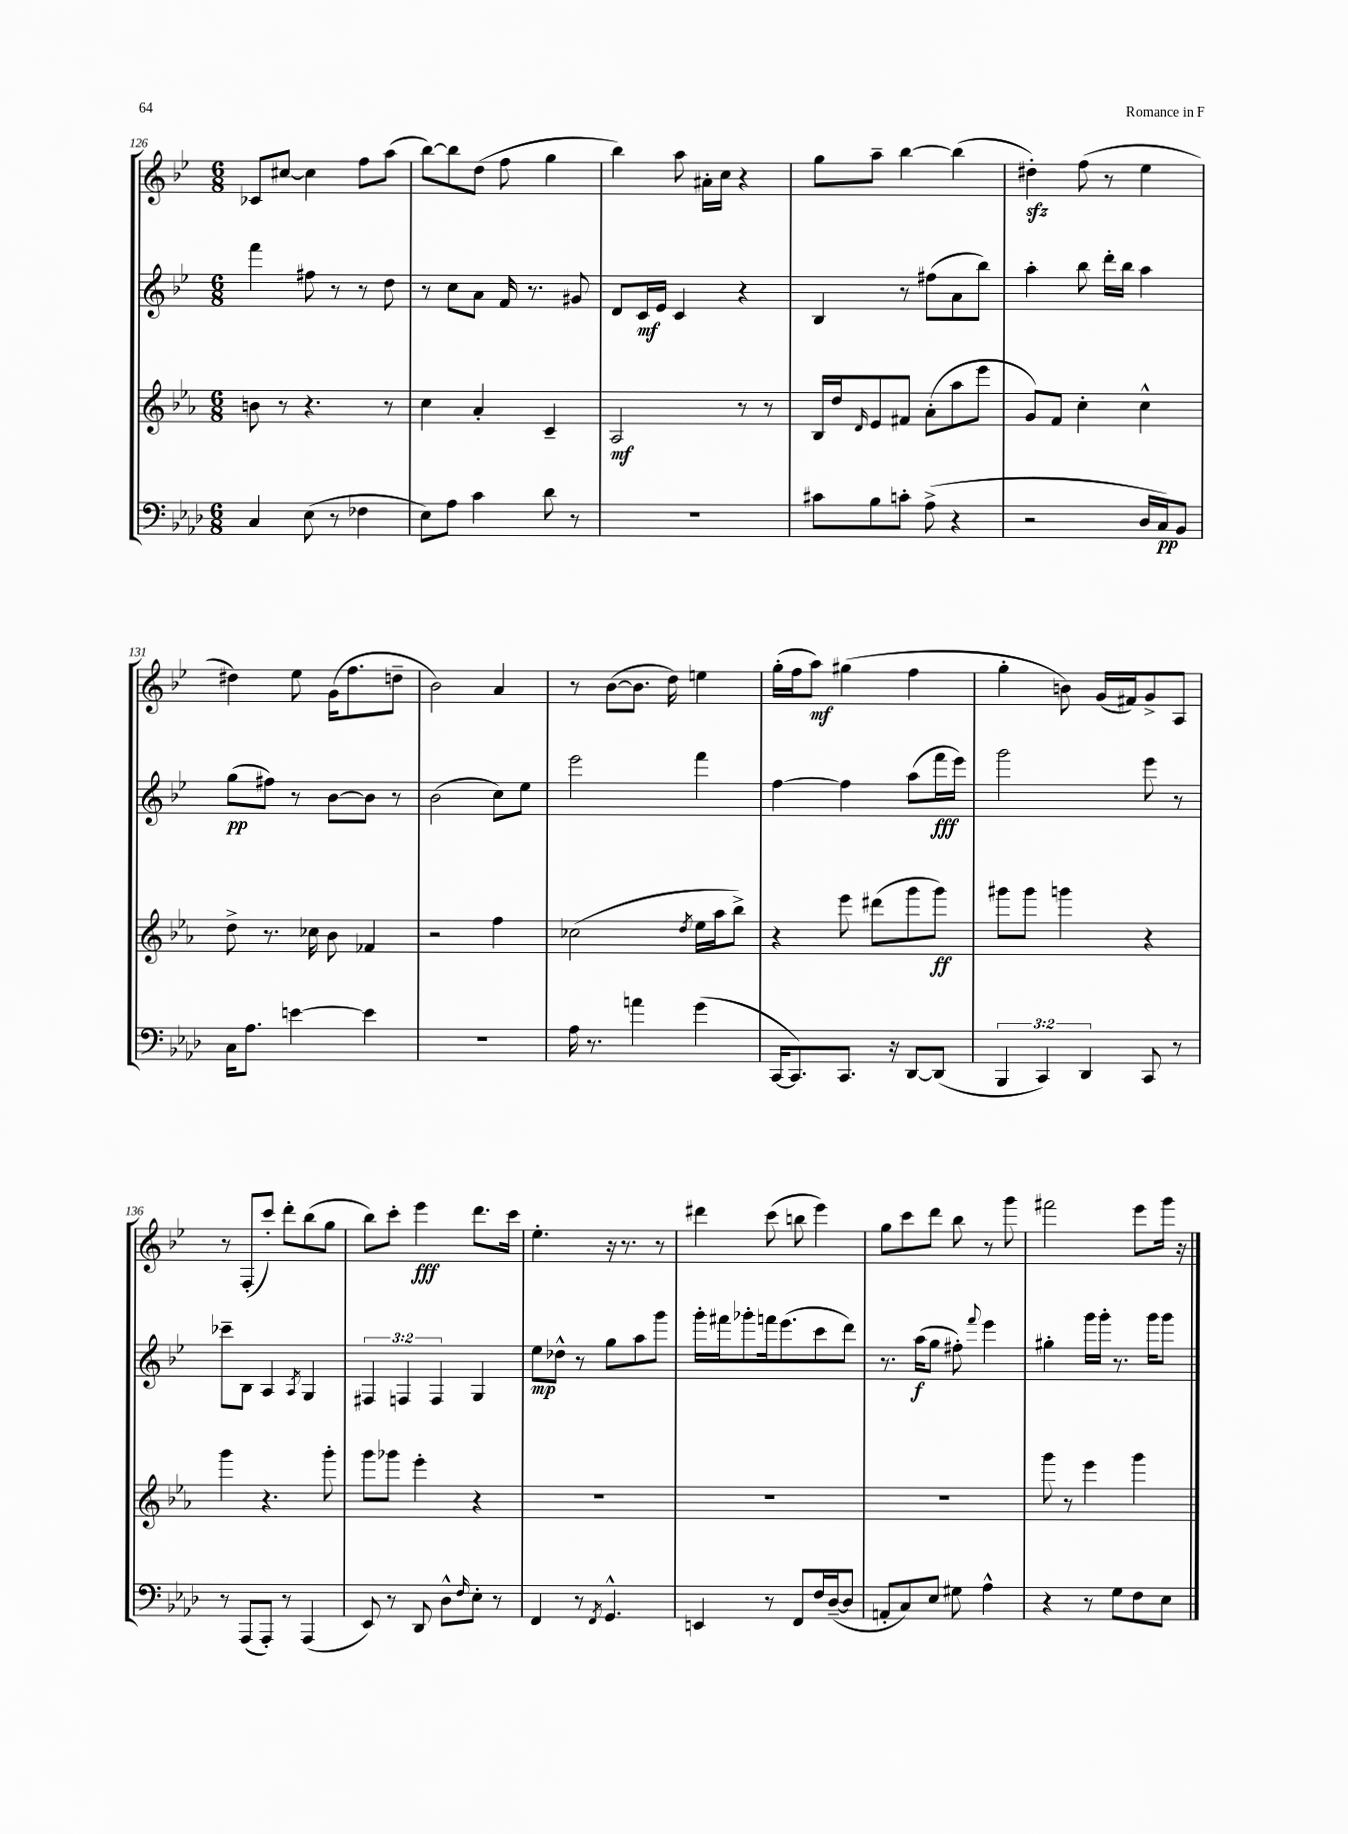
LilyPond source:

<<
\new StaffGroup <<
\new Staff = "s0" {
    \clef treble \key bes \major \numericTimeSignature \time 6/8
    ces'8 cis''8~ cis''4 f''8 a''8( |
    bes''8~) bes''8 d''8( f''8 g''4 |
    bes''4) a''8 ais'16-. c''16 r4 |
    g''8 a''8-- bes''4~ bes''4( |
    dis''4-.\sfz) f''8( r8 ees''4 |
    dis''4) ees''8 g'16( f''8. d''8-- |
    bes'2) a'4 |
    r8 bes'8~( bes'8. d''16) e''4 |
    g''16-.( f''16 a''8\mf) gis''4( f''4 |
    g''4-. b'8) g'16( fis'16) g'8-> a8 |
    r8 f8-.( c'''8-.) d'''8-. bes''8( g''8 |
    bes''8) c'''8-. ees'''4\fff d'''8. c'''16 |
    ees''4.-. r16 r8. r8 |
    dis'''4 c'''8( b''8 ees'''4) |
    g''8 c'''8 d'''8 bes''8 r8 g'''8 |
    fis'''2 ees'''8 g'''16 r16 \bar "|." |
}
\new Staff = "s1" {
    \clef treble \key bes \major \numericTimeSignature \time 6/8 \override Staff.TupletNumber.text = #tuplet-number::calc-fraction-text
    f'''4 fis''8 r8 r8 d''8 |
    r8 c''8 a'8 f'16 r8. gis'8 |
    d'8 c'16\mf ees'16 c'4 r4 |
    bes4 r8 fis''8( a'8 bes''8) |
    a''4-. bes''8 d'''16-. bes''16 a''4 |
    g''8\pp( fis''8) r8 bes'8~ bes'8 r8 |
    bes'2( c''8) ees''8 |
    ees'''2 f'''4 |
    f''4~ f''4 a''8( f'''16\fff ees'''16) |
    g'''2 ees'''8 r8 |
    ces'''8-- bes8 a4 \acciaccatura { a8 } g4 |
    \tuplet 3/2 { fis4 f4 f4 } g4 |
    ees''8\mp des''8-^ r8 g''8 a''8 g'''8 |
    g'''16-. fis'''16 ges'''8-. f'''16 ees'''8.( c'''8 d'''8) |
    r8. a''16\f( g''8 fis''8-.) \appoggiatura { f'''8 } ees'''4 |
    gis''4-. g'''16 g'''16-. r8. g'''16 g'''8 \bar "|." |
}
\new Staff = "s2" {
    \clef treble \key ees \major \numericTimeSignature \time 6/8
    b'8 r8 r4. r8 |
    c''4 aes'4-. c'4-- |
    aes2\mf r8 r8 |
    bes16 d''16 \grace { d'16 } ees'8 fis'8 aes'8-.( aes''8 ees'''8 |
    g'8) f'8 c''4-. c''4-^ |
    d''8-> r8. ces''16 bes'8 fes'4 |
    r2 f''4 |
    ces''2( \acciaccatura { d''8 } ees''16 aes''16 bes''8->) |
    r4 ees'''8 dis'''8( g'''8 g'''8\ff) |
    gis'''8 gis'''8 g'''4 r4 |
    g'''4 r4. g'''8-. |
    g'''8 ges'''8 ees'''4-. r4 |
    R2. |
    R2. |
    R2. |
    g'''8 r8 ees'''4 g'''4 \bar "|." |
}
\new Staff = "s3" {
    \clef bass \key aes \major \numericTimeSignature \time 6/8 \override Staff.TupletNumber.text = #tuplet-number::calc-fraction-text
    c4 ees8( r8 fes4 |
    ees8) aes8 c'4 des'8 r8 |
    R2. |
    cis'8 bes8 c'8-. aes8->( r4 |
    r2 des16 c16\pp) bes,8 |
    c16 aes8. e'4~ e'4 |
    R2. |
    aes16 r8. a'4 g'4( |
    c,16~ c,8.) c,8. r16 des,8~ des,8( |
    \tuplet 3/2 { bes,,4 c,4) des,4 } c,8 r8 |
    r8 aes,,8( aes,,8-.) r8 aes,,4( |
    ees,8) r8 des,8 des8-^ \grace { f16 } ees8-. r8 |
    f,4 r8 \acciaccatura { f,8 } g,4.-^ |
    e,4 r8 f,8 f16 des16~--( des8 |
    a,8-. c8) ees8 gis8 aes4-^ |
    r4 r8 g8 f8 ees8 \bar "|." |
}
>>
>>
\layout { \context { \Score currentBarNumber = #126 } }
